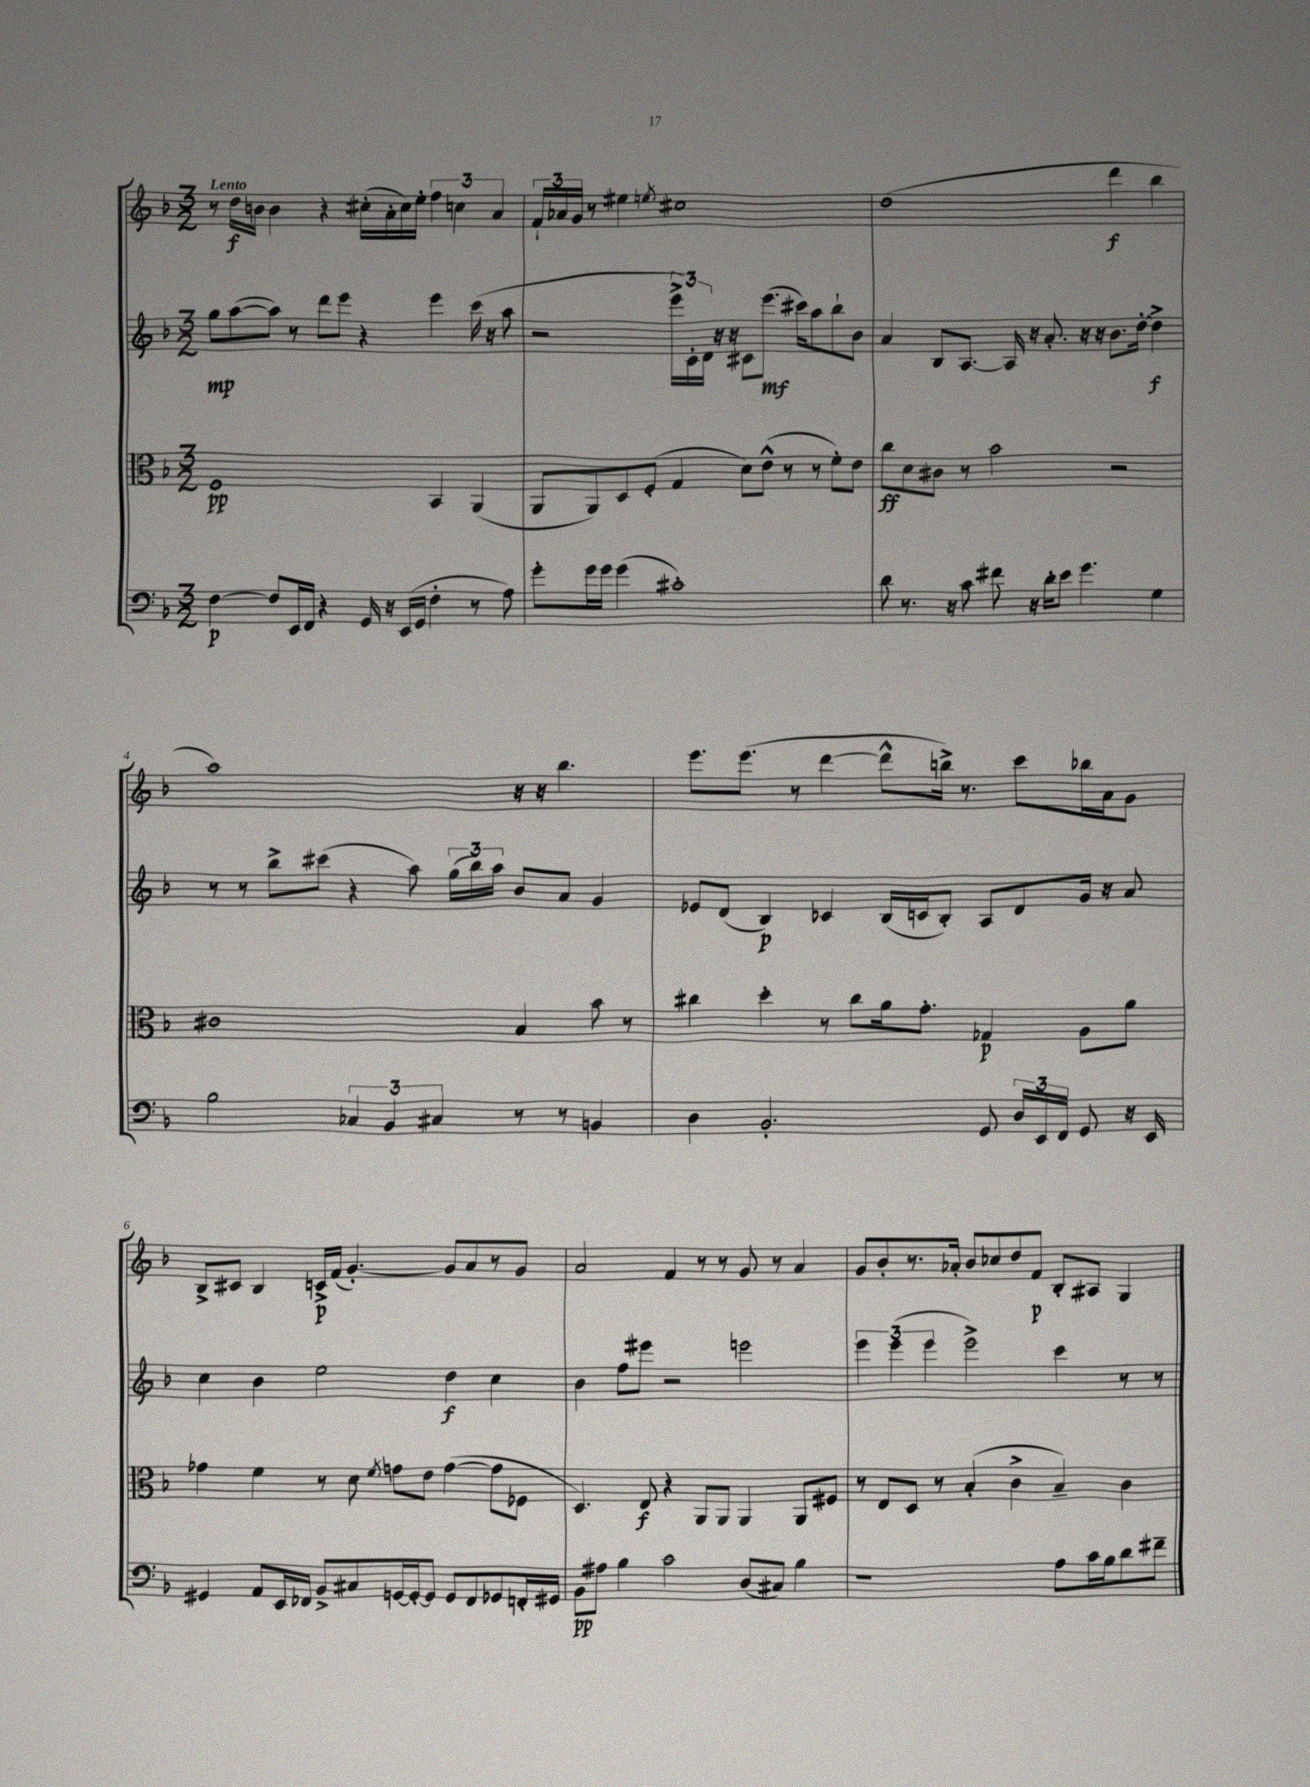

**kern	**kern	**kern	**kern
*staff4	*staff3	*staff2	*staff1
*clefF4	*clefC3	*clefG2	*clefG2
*k[b-]	*k[b-]	*k[b-]	*k[b-]
*M3/2	*M3/2	*M3/2	*M3/2
[4F	1F	8gg	8r
.	.	([8aa	16dd
.	.	.	16b
8F]	.	8aa])	4b
16EE	.	8r	.
16FF	.	.	.
4r	.	8ddd	4r
.	.	8eee	.
16GG	.	4r	(16cc#'
16r	.	.	16a'
(16EE	.	.	16cc#)
16GG	.	.	16ee'
4F'	4BB-	4eee	6ff
.	.	.	6cc
8r	(4AA	(16ccc	.
.	.	16r	.
.	.	.	6a
8A)	.	8aa	.
=	=	=	=
8g'	8AA	2r	24f`
.	.	.	24a-
.	.	.	24g
16g	8AA)	.	8r
16g	.	.	.
(4g	8D	.	4ee#
.	(8F'	.	.
.	.	.	8qee
1c#')	4G	24eee^	1cc#
.	.	24c')	.
.	.	24d	.
.	.	16r	.
.	.	16r	.
.	8d)	8c#	.
.	(8e^^	(8.eee	.
.	8r	.	.
.	.	16ccc#)	.
.	8r	8aa	.
.	8f')	8bb-`	.
.	8e	8b-	.
=	=	=	=
8d	8cc	4a	(1dd
8.r	8d	.	.
.	8c#	8B-	.
16r	.	.	.
8c	8r	[8.A	.
8f#	2b-	.	.
.	.	16A]	.
16r	.	16r	.
16d'	.	8.a'	.
8e	.	.	.
4.g	.	16r	.
.	.	16r	.
.	2r	8.b-	4ddd
.	.	[16dd'	.
4G	.	4dd^]	4bb-
=	=	=	=
2B-	1c#	8r	1aa)
.	.	8r	.
.	.	8bb-^	.
.	.	(8ccc#	.
6C-	.	4r	.
6BB-	.	.	.
.	.	8aa)	.
6C#	.	.	.
.	.	(24gg	.
.	.	24bb-)	.
.	.	24aa	.
8r	4B-	8b-	16r
.	.	.	16r
8r	.	8a	4.bb-
4BB	8b-	4g	.
.	8r	.	.
=	=	=	=
4D	4cc#	8e-	8.eee
.	.	(8d	.
.	.	.	(8.eee
2.BB-'	4dd'	4B-)	.
.	.	.	8r
.	8r	4c-	[4ddd
.	8cc#	.	.
.	16a	(16B-	8ddd^^]
.	8.g'	16c	.
.	.	8B-')	16bb^)
.	.	.	8.r
8GG	4G-	8A	.
24D	.	8d	8ccc
24EE	.	.	.
24FF	.	.	.
8GG	8A	16g	16bb-
.	.	16r	16a
16r	8a	8a	8g
16EE	.	.	.
=	=	=	=
4GG#	4g-	4cc	8B-^
.	.	.	8c#
8AA	4f	4b-	4B-
16EE	.	.	.
16FF-	.	.	.
8BB-^	8r	2ee	16c^
.	.	.	(16f
8C#	8d	.	[4.g')
.	8qf	.	.
[16GG	8g	.	.
16GG'_	.	.	.
8GG]	8e	.	.
8GG	([4g	4dd	8g]
8FF-	.	.	8a
8GG-	8g]	4cc	8r
16FF'	8F-	.	8g
16GG#	.	.	.
=	=	=	=
8BB-	4.D)	4b-	2a
8A#	.	.	.
4B-	.	8ff	.
.	8E	8eee#	.
2c	4r	2r	4f
.	8AA	.	8r
.	8AA	.	8r
(8D	4AA	2eee	8g
8C#)	.	.	8r
4B-	8AA	.	4a
.	8F#	.	.
=	=	=	=
1r	8r	6eee	8g
.	8E	.	8b-'
.	.	(6eee	.
.	8D	.	8.r
.	.	6eee	.
.	8r	.	.
.	.	.	16a-'
.	(4B-'	2eee^)	8b-
.	.	.	8cc-
.	4c^	.	8dd
.	.	.	8f
8A	4B-~)	4ccc	8B-'
16c	.	.	8A#
16B-	.	.	.
8d	4c	8r	4G
8f#~	.	8r	.
==	==	==	==
*-	*-	*-	*-
